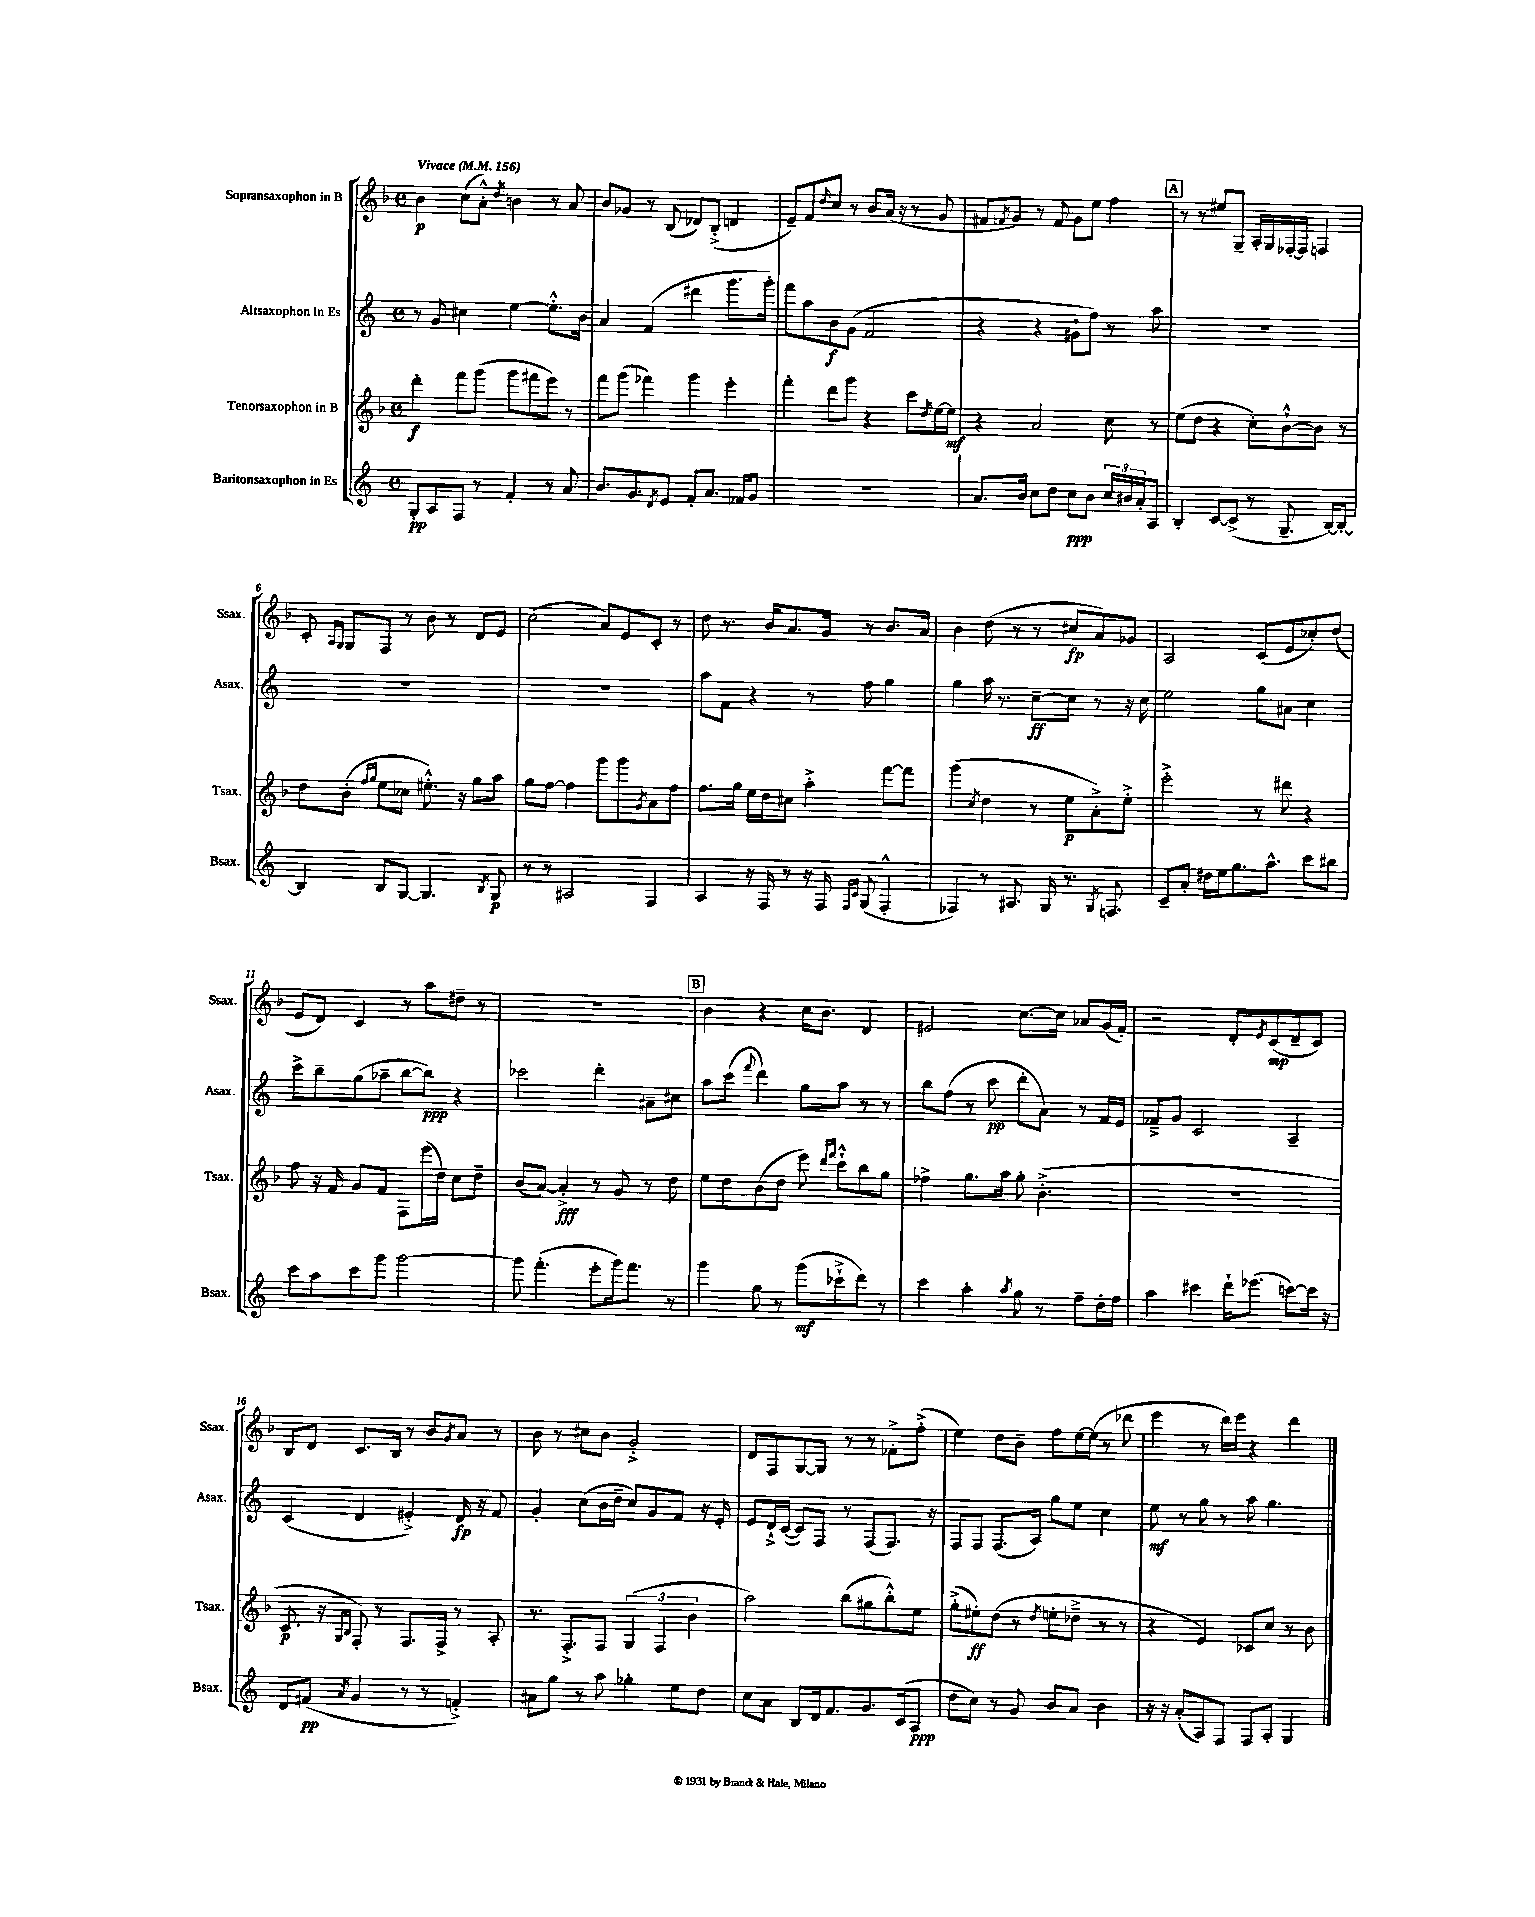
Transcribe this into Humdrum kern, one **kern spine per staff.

**kern	**kern	**kern	**kern
*staff4	*staff3	*staff2	*staff1
*clefG2	*clefG2	*clefG2	*clefG2
*k[]	*k[b-]	*k[]	*k[b-]
*M4/4	*M4/4	*M4/4	*M4/4
*met(c)	*met(c)	*met(c)	*met(c)
*MM156	*MM156	*MM156	*MM156
8G'	4ddd'	8r	4b-
8A	.	8g	.
8F	8fff	4cc#	(8cc
8r	(8ggg	.	8a'^^)
.	.	.	8qdd
4f'	8ggg	[4ee	4b
.	8fff#	.	.
8r	8eee)	8.ee'^^]	8r
8a	8r	.	8a
.	.	16b	.
=	=	=	=
8.b	8fff	4a	8b-
.	(8ggg	.	8g-
8.g	.	.	.
.	4fff-)	(4f	8r
8qd	.	.	.
8e	.	.	(8B-
8f'	4ggg	4ddd#	8d-)
8.a	.	.	(8B-'^
.	4eee'	8.ggg	4d
16f-	.	.	.
8g	.	.	.
.	.	16ggg')	.
=	=	=	=
1r	4fff'	8fff	8e~)
.	.	8aa	8f
.	.	.	16qqdd
.	8ddd	8b	8cc
.	8ggg	(8g	8r
.	4r	2f	8b-
.	.	.	(16a
.	.	.	16r
.	8ccc	.	8r
.	8qdd	.	.
.	[16ee	.	8g
.	16ee]	.	.
=	=	=	=
8.a	4r	4r	8f#
.	.	.	8qf
.	.	.	8g)
16b	.	.	.
8cc	2a	4r	8r
8dd	.	.	8f
8cc	.	8g#`	8g
8b	.	8ff)	8ee
24cc	8cc	8r	4ff
24b#	.	.	.
24a'	.	.	.
8A	8r	8aa	.
=	=	=	=
4B'	(8ee	1r	8r
.	8dd	.	8r
[8c	4r	.	8ee#
(8c^]	.	.	8G~
8r	8cc')	.	16A'
.	.	.	16G
8.G~	[8b-`^^	.	[16F-'
.	.	.	16F-]
.	8b-]	.	4F
[16B)	.	.	.
8B'_	8r	.	.
=	=	=	=
4B]	8dd	1r	8c'
.	.	.	16qqA
.	.	.	16qqG
.	(8b-'	.	8G
.	16qqff	.	.
.	16qqgg	.	.
8B	8ee	.	8F
[8G	8cc-	.	8r
4.G]	8.ee#'^^)	.	8b-
.	.	.	8r
.	16r	.	.
.	8gg	.	8d
8qB	.	.	.
8G	8aa	.	8e
=	=	=	=
8r	8gg	1r	(2cc
8r	[8ff	.	.
2A#	4ff]	.	.
.	8ggg	.	8a)
.	8ggg	.	8e
.	8qg	.	.
4F	8a	.	8c'
.	8ff	.	8r
=	=	=	=
4A	8.ff	8aa	8dd
.	.	8f	8.r
.	16gg	.	.
16r	16ee	4r	.
16F	16dd	.	16b-
8r	8cc#	.	8.a
16r	4aa'^	8r	.
16F	.	.	16g
16qqF	.	.	.
16qqc	.	.	.
(8G	.	8ff	8r
4F'^^	[8fff	4gg	8.b-
.	8fff]	.	.
.	.	.	16a
=	=	=	=
4F-)	(4ggg	4gg	4b-
.	8qcc	.	.
8r	4dd	16aa	(8dd
.	.	8.r	.
8.A#	.	.	8r
.	8r	[8cc~	8r
16G	.	.	.
8.r	8ee	8cc]	8cc#
.	8a'^)	8r	8a)
8qG	.	.	.
8.F	.	.	.
.	8ee'^	16r	8g-
.	.	16cc	.
=	=	=	=
8c~	2eee'^	2ee	2A
8a'	.	.	.
16dd#	.	.	.
16ee	.	.	.
8.gg	.	.	.
.	8r	8gg	(8c
8.aa^^	.	.	.
.	8ddd#	8a#	8e
8ccc	4r	4cc	8cc-')
8bb#	.	.	(8dd
=	=	=	=
8ccc	8ff	8ccc^	8e
8aa	16r	8bb~	8d)
.	16f	.	.
8ccc	8g	(8gg	4c
8ggg	8f	8aa-~	.
[2ggg	8F	[8bb	8r
.	(16eee	8bb])	8aa
.	16dd)	.	.
.	8cc	4r	8dd#~
.	8dd~	.	8r
=	=	=	=
8ggg]	(8b-	2ccc-	1r
(4.fff'	[8a)	.	.
.	4a'^]	.	.
8eee'	8r	4ddd'	.
16ggg)	8g	.	.
8.fff	.	.	.
.	8r	8a#~	.
8r	8dd	8cc#	.
=	=	=	=
4ggg	8ee	8aa	4b-
.	8dd	(8ccc	.
.	.	8qqfff	.
8gg	(8b-	4ddd)	4r
8r	8dd	.	.
(8ggg	8eee)	8gg	16cc
.	.	.	8.b-
.	16qqddd	.	.
.	16qqfff	.	.
8ccc-`^	8ccc`^^	8aa	.
8ddd)	8bb-	8r	4d
8r	8gg	8r	.
=	=	=	=
4ccc	4ff-^	8bb	2e#
.	.	(8ff	.
4aa'	8.gg	8r	.
.	.	8ccc	.
.	16aa	.	.
8qaa	.	.	.
8gg	8gg'	8ddd'	[8.cc
8r	(4.b-'^	8a)	.
.	.	.	16cc]
8ff~	.	8r	8a-
16dd'	.	16f	(16g
16ff	.	16e	16f')
=	=	=	=
4aa	1r	8f-~^	2r
.	.	8g	.
4ccc#	.	2c	.
16ddd`	.	.	8d'
(8.eee-	.	.	.
.	.	.	8qe
.	.	.	(8c
[8ccc)	.	4A~	8d~
16ccc]	.	.	8c)
16r	.	.	.
=	=	=	=
8d	8.c	(4c	8B-
(8f#	.	.	8d
.	16r	.	.
.	16qqG	.	.
8qa	16qqB-	.	.
4g	8F')	4d	8.c
.	8r	.	.
.	.	.	16B-
8r	8.F	4e#'^)	8r
8r	.	.	8b-
.	16F^	.	.
.	.	.	8qg
4f'^)	8r	16d	8a
.	.	16r	.
.	8A'	8f	8r
=	=	=	=
8a#	8.r	4g'	8b-
8gg	.	.	8r
.	8.F'^	.	.
8r	.	(8cc	8cc#
8aa	8F	16b	8b-
.	.	16dd~	.
4gg-'	(6G	8cc)	2g'^
.	.	8g	.
.	6F	.	.
8ee	.	8f	.
.	6b-	.	.
8dd	.	16r	.
.	.	16e'	.
=	=	=	=
8cc	2aa)	8e	8d
8a	.	16d`^	8F
.	.	([16c	.
8B	.	8c])	[8G
16d	.	8F	8G]
8.f	.	.	.
.	(8bb-	8r	8r
8.g	8gg#	(8F	8r
.	8bb-'^^)	8.F)	8f-'^
(16c	.	.	.
8A	8ee	.	(8ff'^
.	.	16r	.
=	=	=	=
8dd	(8gg'^	8F	4ee)
8cc)	8ee#')	8F	.
8r	(8dd	(8.F	8dd
8g	8r	.	8b-~
.	.	16A)	.
.	8qdd	.	.
8b	8ee'	8gg	8ff
8a	8dd-~^	8ee	[16ee
.	.	.	(16ee]
4b	8r	4cc	8r
.	8r	.	8ddd-
=	=	=	=
16r	4r	8ee	4eee
16r	.	.	.
(8a'	.	8r	.
8A)	4e)	8gg	8r
8F	.	8r	16ddd)
.	.	.	16eee
8F	8c-	8aa	4r
8A'	8cc	4.gg	.
4G	8r	.	4ddd
.	8b-	.	.
==	==	==	==
*-	*-	*-	*-
